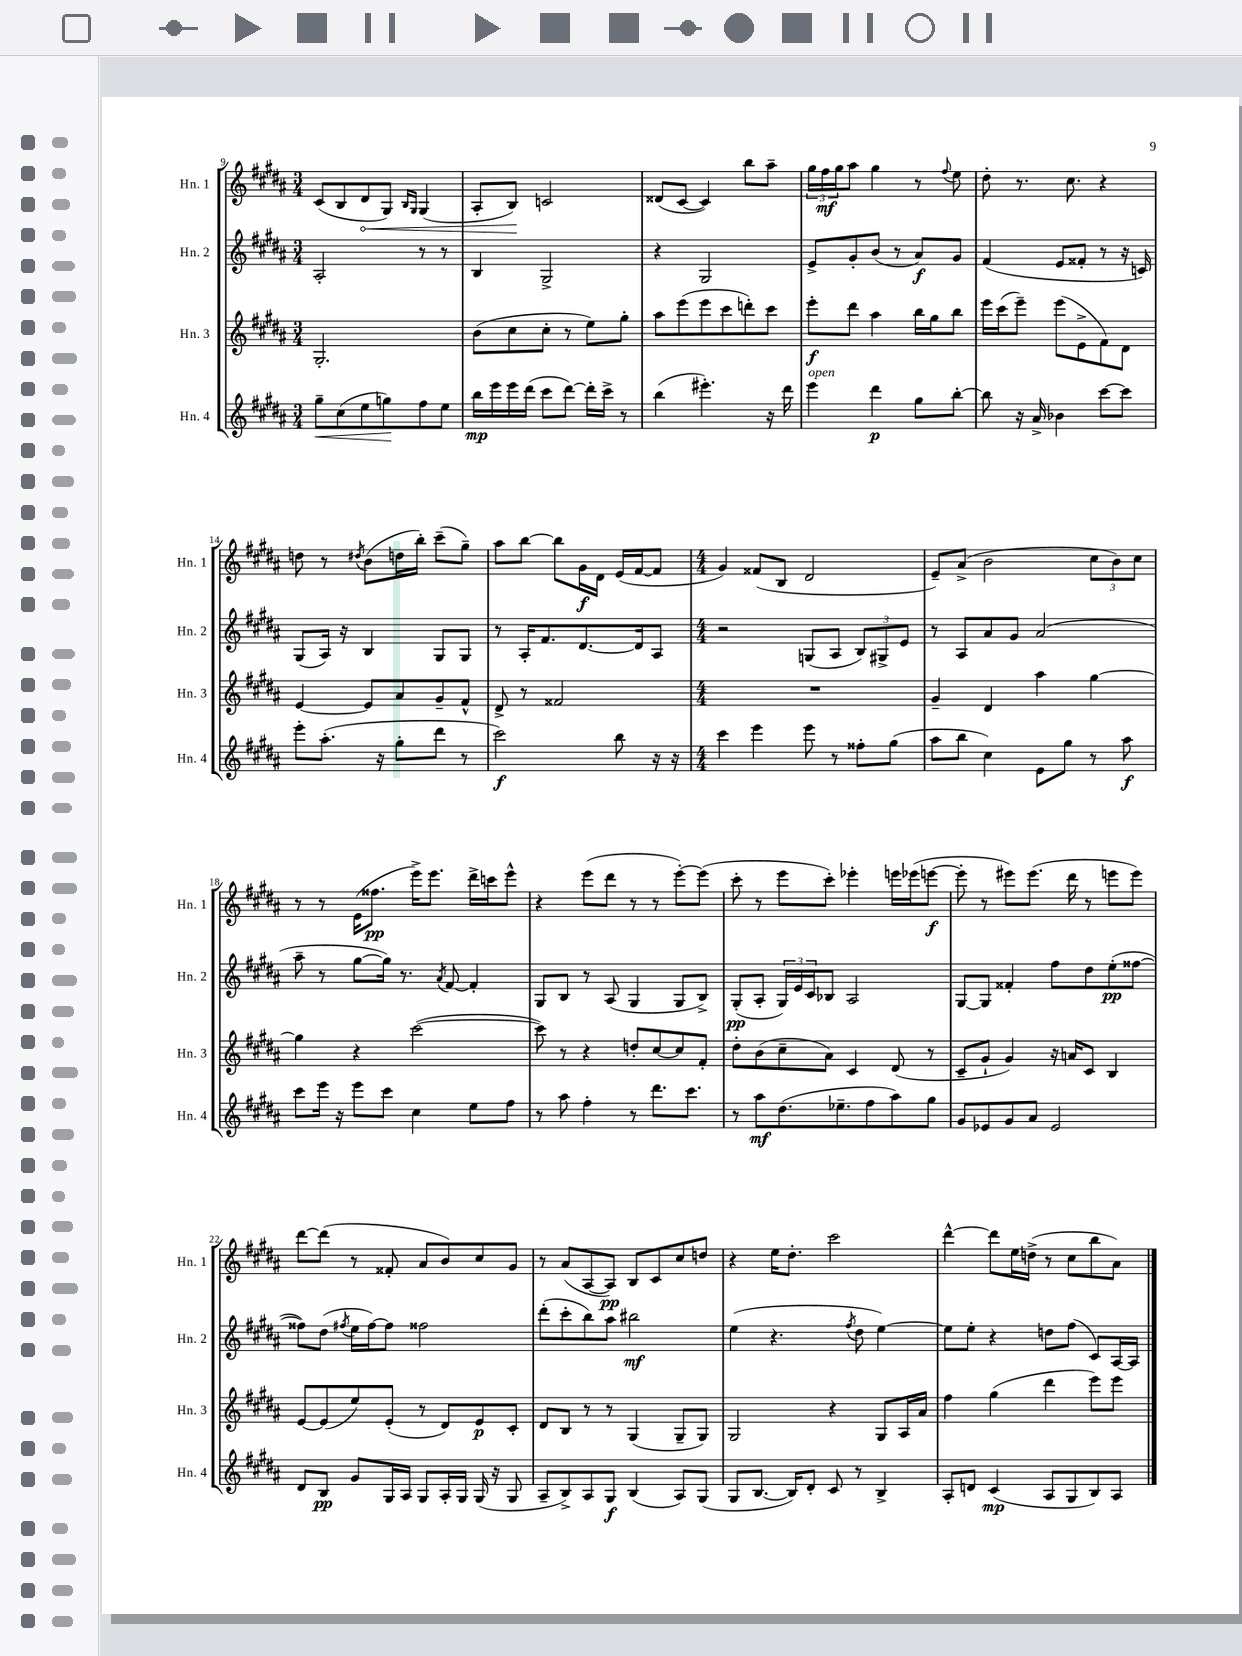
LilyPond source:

<<
\new StaffGroup <<
\new Staff = "s0" \with { instrumentName = "Hn. 1" shortInstrumentName = "Hn. 1" } {
    \clef treble \key b \major \numericTimeSignature \time 3/4
    cis'8( b8 \once \override Hairpin.circled-tip = ##t dis'8\< gis8) \grace { b16 gis16 } gis4( |
    ais8-. b8\!) c'2 |
    disis'8( cis'8~ cis'4) b''8 ais''8-- |
    \tuplet 3/2 { gis''16 fis''16\mf gis''16 } ais''8 gis''4 r8 \appoggiatura { fis''8 } e''8 |
    dis''8-. r8. cis''8. r4 |
    d''8 r8 \acciaccatura { dis''8 } b'8( d''16 b''16-.) cis'''8--( gis''8--) |
    ais''8 b''8~ b''8 gis'16\f dis'16 e'16( fis'16~ fis'8 |
    \numericTimeSignature \time 4/4 gis'4) fisis'8( b8 dis'2 |
    e'8--) ais'8->( b'2 \tuplet 3/2 { cis''8 b'8) cis''8 } |
    r8 r8 e'16( fisis''8.\pp e'''16->) e'''8. dis'''16-> c'''16 e'''8-^ |
    r4 e'''8( dis'''8 r8 r8 e'''8~-.) e'''8( |
    cis'''8-. r8 e'''8 cis'''8-.) ees'''4-. e'''16 ees'''16( e'''8~\f |
    e'''8-. r8 eis'''8) eis'''8.( dis'''16 r8 e'''8 e'''8) |
    dis'''8~ dis'''8( r8 fisis'8-. ais'8 b'8) cis''8 gis'8 |
    r8 ais'8( ais8~ ais8\pp) b8 cis'8 cis''8 d''8 |
    r4 e''16 dis''8.-. cis'''2 |
    dis'''4~-^ dis'''8 e''16 d''16->( r8 cis''8 b''8 ais'8) \bar "|." |
}
\new Staff = "s1" \with { instrumentName = "Hn. 2" shortInstrumentName = "Hn. 2" } {
    \clef treble \key b \major \numericTimeSignature \time 3/4
    ais2-. r8 r8 |
    b4 gis2-> |
    r4 gis2 |
    e'8-> gis'8-. b'8( r8 ais'8\f) gis'8 |
    fis'4( e'8 fisis'8-. r8 r16 c'16) |
    gis8( ais16) r16 b4 gis8 gis8 |
    r8 ais16-. fis'8. dis'8.~ dis'16 ais8 |
    \numericTimeSignature \time 4/4 r2 g8( ais8 \tuplet 3/2 { b8) gis8-> e'8 } |
    r8 ais8 ais'8 gis'8 ais'2( |
    ais''8-- r8 gis''8~ gis''16) r8. \acciaccatura { ais'8 } fis'8~ fis'4-. |
    gis8 b8 r8 ais8( gis4 gis8 b8->) |
    gis8-.\pp( ais8-. \tuplet 3/2 { gis16) e'16 cis'16 } bes8 ais2 |
    gis8~ gis8 fisis'4-. fis''8 dis''8 e''8-.\pp( fisis''8~ |
    fisis''8) dis''8( \acciaccatura { fis''8 } e''16 fis''16~) fis''8 fisis''2 |
    dis'''8-.( cis'''8-. b''8) ais''8 bis''2\mf |
    e''4( r4. \acciaccatura { fis''8 } dis''8 e''4~) |
    e''8 e''8-. r4 d''8 fis''8( cis'8) ais16~ ais16 \bar "|." |
}
\new Staff = "s2" \with { instrumentName = "Hn. 3" shortInstrumentName = "Hn. 3" } {
    \clef treble \key b \major \numericTimeSignature \time 3/4
    gis2.-. |
    b'8( cis''8 cis''8-. r8 e''8) gis''8-. |
    ais''8 e'''8( e'''8 cis'''8 d'''8-.) cis'''8 |
    e'''8-.\f dis'''8 ais''4 b''16 gis''16 b''8 |
    e'''16 cis'''16( e'''8--) e'''8( e'8-> fis'8) dis'8 |
    e'4~ e'8 ais'8 gis'8-- fis'8-^ |
    dis'8-> r8 fisis'2 |
    \numericTimeSignature \time 4/4 R1 |
    gis'4-- dis'4 ais''4 gis''4~ |
    gis''4 r4 cis'''2~( |
    cis'''8) r8 r4 d''8-. cis''8~ cis''8 fis'8-. |
    dis''8-. b'8( cis''8-- ais'8) cis'4 dis'8( r8 |
    cis'8-- gis'8-! gis'4) r16 a'16 cis'8 b4 |
    e'8~ e'8( e''8) e'8-.( r8 dis'8) e'8\p cis'8-. |
    dis'8 b8 r8 r8 gis4( gis8-- gis8) |
    gis2 r4 gis8 ais16 ais'16 |
    fis''4 gis''4( dis'''4 e'''8) e'''8 \bar "|." |
}
\new Staff = "s3" \with { instrumentName = "Hn. 4" shortInstrumentName = "Hn. 4" } {
    \clef treble \key b \major \numericTimeSignature \time 3/4
    gis''8--\< cis''8( e''8 g''8\!) fis''8 e''8 |
    b''16\mp e'''16 e'''16 dis'''16( cis'''8 dis'''8~) dis'''16-. cis'''16-> r8 |
    b''4( eis'''4.-.) r16 dis'''16 |
    e'''4^\markup { \italic "open" } dis'''4\p gis''8 b''8~-. |
    b''8 r16 ais'16-> bes'4 cis'''8~ cis'''8 |
    e'''8-. ais''8.-.( r16 gis''8-. dis'''8 r8 |
    cis'''2\f) b''8 r16 r16 |
    \numericTimeSignature \time 4/4 cis'''4 e'''4 e'''8 r8 fisis''8-. gis''8( |
    ais''8 b''8 cis''4) e'8 gis''8 r8 ais''8\f |
    cis'''8 e'''16 r16 e'''8 cis'''8 cis''4 e''8 fis''8 |
    r8 ais''8 fis''4-. r8 dis'''8. cis'''8. |
    r8 ais''8\mf dis''8.( ees''8.-- fis''8 ais''8) gis''8 |
    gis'8 ees'8 gis'8 ais'8 ees'2 |
    dis'8 b8\pp gis'8 gis16 ais16 gis8 ais16-. gis16 gis16( r16 gis8 |
    ais8-- b8->) ais8 gis8\f b4( ais8) gis8( |
    gis8 b8.~ b16) dis'8-. cis'8 r8 b4-> |
    ais8-. d'8 cis'4\mp( ais8 gis8 b8) ais8 \bar "|." |
}
>>
>>
\layout { \context { \Score currentBarNumber = #9 } }
